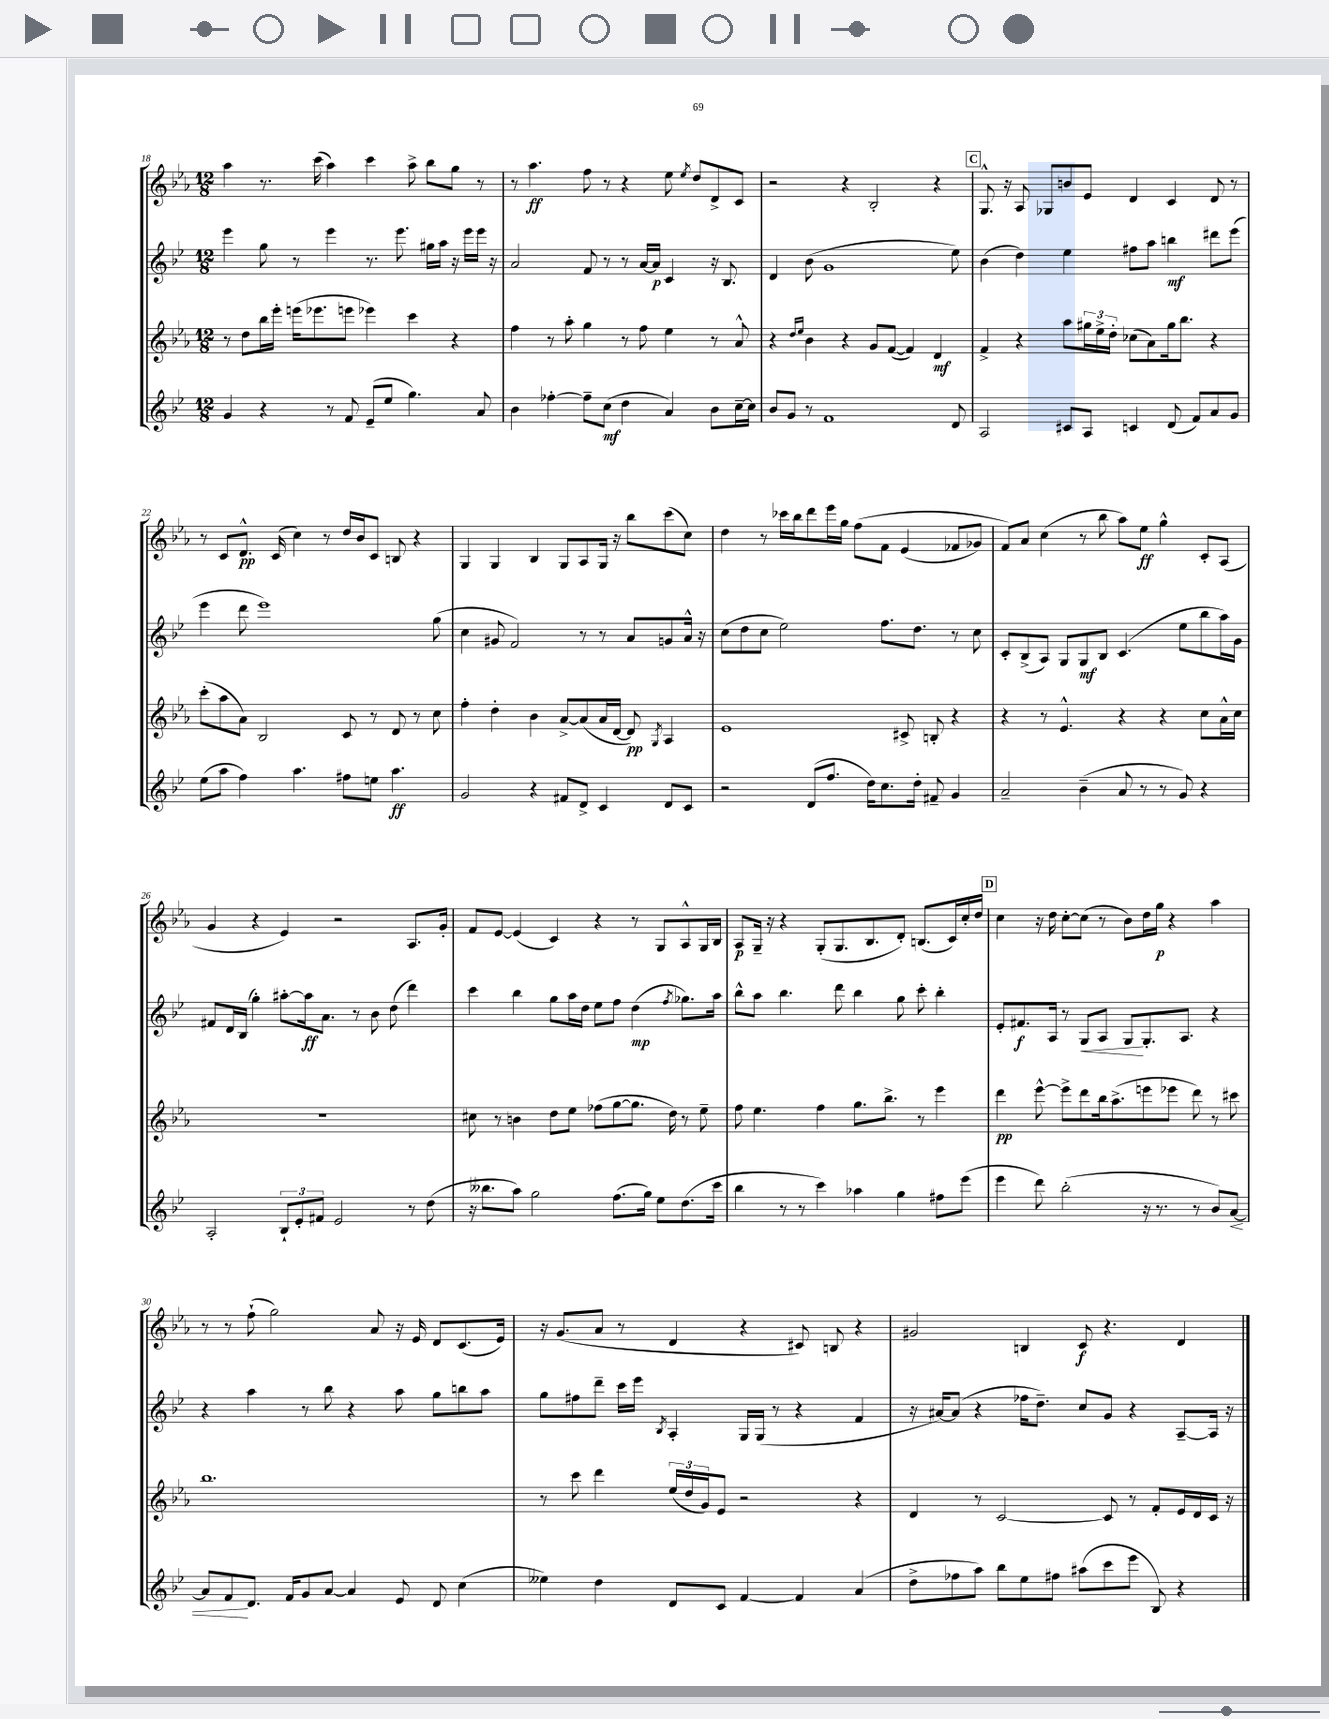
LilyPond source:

<<
\new StaffGroup <<
\new Staff = "s0" {
    \clef treble \key ees \major \numericTimeSignature \time 12/8
    aes''4 r8. c'''16( aes''4) c'''4 aes''8-> bes''8 g''8 r8 |
    r8 aes''4.\ff f''8 r8 r4 ees''8 \acciaccatura { ees''8 } d''8 d'8-> c'8 |
    r2 r4 bes2-. r4 |
    \mark \markup { \box "C" } g8.-^ r16 aes8 ges8 b'8 ees'8 d'4 c'4 d'8 r8 |
    r8 c'8 d'8.-^\pp c'16( c''4) r8 d''16 bes'16 c'8 b8 r4 |
    g4 g4 bes4 g8 aes8 g16 r16 bes''8 c'''8( c''8) |
    d''4 r8 ces'''16 bes''16 d'''8 ees'''16 g''16 f''8\( f'8 ees'4( fes'8 ges'8) |
    f'8\) aes'8 c''4( r8 bes''8 aes''8) ees''8\ff g''4-^ c'8-. aes8( |
    g'4 r4 ees'4) r2 aes8. g'16-. |
    f'8 ees'8~ ees'4( c'4) r4 r8 g8 aes8-^ g16 bes16 |
    aes8\p g16-- r16 r4 g8-.( g8. bes8. d'8-.) b8.( c'16) c''16-. d''16 |
    \mark \markup { \box "D" } c''4 r16 d''16 c''8~-. c''8( r8 bes'8) d''16 g''16\p r4 aes''4 |
    r8 r8 f''8-!( g''2) aes'8 r16 ees'16 d'8 c'8.( ees'16) |
    r16 g'8.( aes'8 r8 d'4 r4 cis'8) b8 r4 |
    gis'2 b4 c'8\f r4. d'4 \bar "|." |
}
\new Staff = "s1" {
    \clef treble \key bes \major \numericTimeSignature \time 12/8
    ees'''4 g''8 r8 ees'''4 r8. ees'''8. gis''16 a''16 r16 ees'''16 ees'''16 r16 |
    a'2 f'8 r8 r8 a'16~ a'16\p c'4 r16 bes8. |
    d'4 bes'8( g'1 ees''8) |
    \mark \markup { \box "C" } bes'4( d''4) ees''4 fis''8 a''8 b''4\mf dis'''8 ees'''8( |
    ees'''4 d'''8 ees'''1) g''8( |
    c''4 gis'8 f'2) r8 r8 a'8 g'8 a'16-^ r16 |
    c''8( d''8 c''8 ees''2) f''8. d''8. r8 c''8 |
    c'8-. bes8->( a8) g8 g8\mf bes8 c'4.( ees''8 bes''8 a''16) g'16 |
    fis'8 d'16 bes16( g''4-.) ais''8~-. ais''16\ff a'8. r8 bes'8 d''8( d'''4) |
    c'''4 bes''4 g''8 a''16 d''16 ees''8 f''8 d''4\mp( \acciaccatura { f''8 } ges''8.) a''16 |
    bes''8-^ a''8 bes''4. d'''8 bes''4 g''8 c'''8-. bes''4-. |
    \mark \markup { \box "D" } ees'8-. fis'8.\f a16 r8 g8\< a8 g8\! g8.-. a8. r4 |
    r4 a''4 r8 bes''8 r4 a''8 g''8 b''8 a''8 |
    g''8 fis''8 d'''8-- c'''16 ees'''16 \acciaccatura { bes8 } a4-. g16 g16( r8 r4 f'4 |
    r16 ais'16~) ais'8( r4 fes''16 d''8.--) c''8 g'8 r4 a8~-- a16 r16 \bar "|." |
}
\new Staff = "s2" {
    \clef treble \key ees \major \numericTimeSignature \time 12/8
    r8 d''8 bes''16 ees'''16-. e'''16( ees'''8. e'''8 ees'''4) c'''4 r4 |
    f''4 r8 aes''8-. g''4 r8 f''8 ees''4 r8 aes'8-^ |
    r4 \grace { d''16 ees''16 } bes'4 r4 g'8 f'8~( f'4) d'4\mf |
    \mark \markup { \box "C" } f'4-> r4 aes''8 \tuplet 3/2 { gis''16 ees''16-> d''16-. } ces''8( aes'8) gis''16 bes''8. r4 |
    c'''8-.( aes''8 aes'8) bes2 c'8 r8 d'8 r8 c''8 |
    f''4-. d''4-. bes'4 aes'8~-> aes'8( aes'16 d'16~ d'8\pp) \acciaccatura { g8 } aes4 |
    ees'1 cis'8-> b8-. r4 |
    r4 r8 ees'4.-^ r4 r4 c''8 aes'16-^ c''16 |
    R1. |
    cis''8 r8 b'4 d''8 ees''8 fes''8( g''8~ g''8. d''16) r8 ees''8-- |
    f''8 ees''4. f''4 g''8. bes''8.-> r8 ees'''4 |
    \mark \markup { \box "D" } d'''4\pp ees'''8~-^ ees'''8-> d'''8 bes''16 aes''8.->( e'''8 ees'''8 d'''8) r8 cis'''8 |
    bes''1. |
    r8 c'''8 d'''4 \tuplet 3/2 { ees''16( d''16 g'16) } ees'8 r2 r4 |
    d'4 r8 c'2~ c'8 r8 f'8-. ees'16 d'16 c'16 r16 \bar "|." |
}
\new Staff = "s3" {
    \clef treble \key bes \major \numericTimeSignature \time 12/8
    g'4 r4 r8 f'8 ees'8--( ees''8 g''4.) a'8 |
    bes'4 fes''4~-. fes''8-- c''8\mf( d''4 a'4) bes'8 c''16~-- c''16 |
    bes'8 g'8 r8 f'1 d'8 |
    \mark \markup { \box "C" } a2 cis'8 a8 c'4 d'8( f'8) a'8 g'8 |
    ees''8( a''8 f''4) a''4. fis''8 e''8 a''4.\ff |
    g'2 r4 fis'8 d'8-> c'4 d'8 c'8 |
    r2 d'8( f''8. d''16) c''8. d''16-. fis'8-- g'4 |
    a'2-- bes'4--( a'8 r8 r8 g'8) r4 |
    a2-. \tuplet 3/2 { bes8-! ees'8-. fis'8 } ees'2 r8 d''8( |
    r16 beses''8. a''8) g''2 f''8.( g''16) ees''8 d''8.( c'''16 |
    bes''4 r8 r8 c'''4) aes''4 g''4 fis''8 ees'''8( |
    \mark \markup { \box "D" } ees'''4 d'''8) bes''2-.( r16 r8. r8 bes'8) a'8~\< |
    a'8 f'8\! d'8. f'16 g'8 a'8~ a'4 ees'8 d'8 c''4( |
    eeses''4) d''4 d'8 c'8 f'4~ f'4 a'4( |
    d''8-> fes''8 a''8) bes''8 ees''8 fis''8 ais''8( c'''8 ees'''8 bes8) r4 \bar "|." |
}
>>
>>
\layout { \context { \Score currentBarNumber = #18 } }
